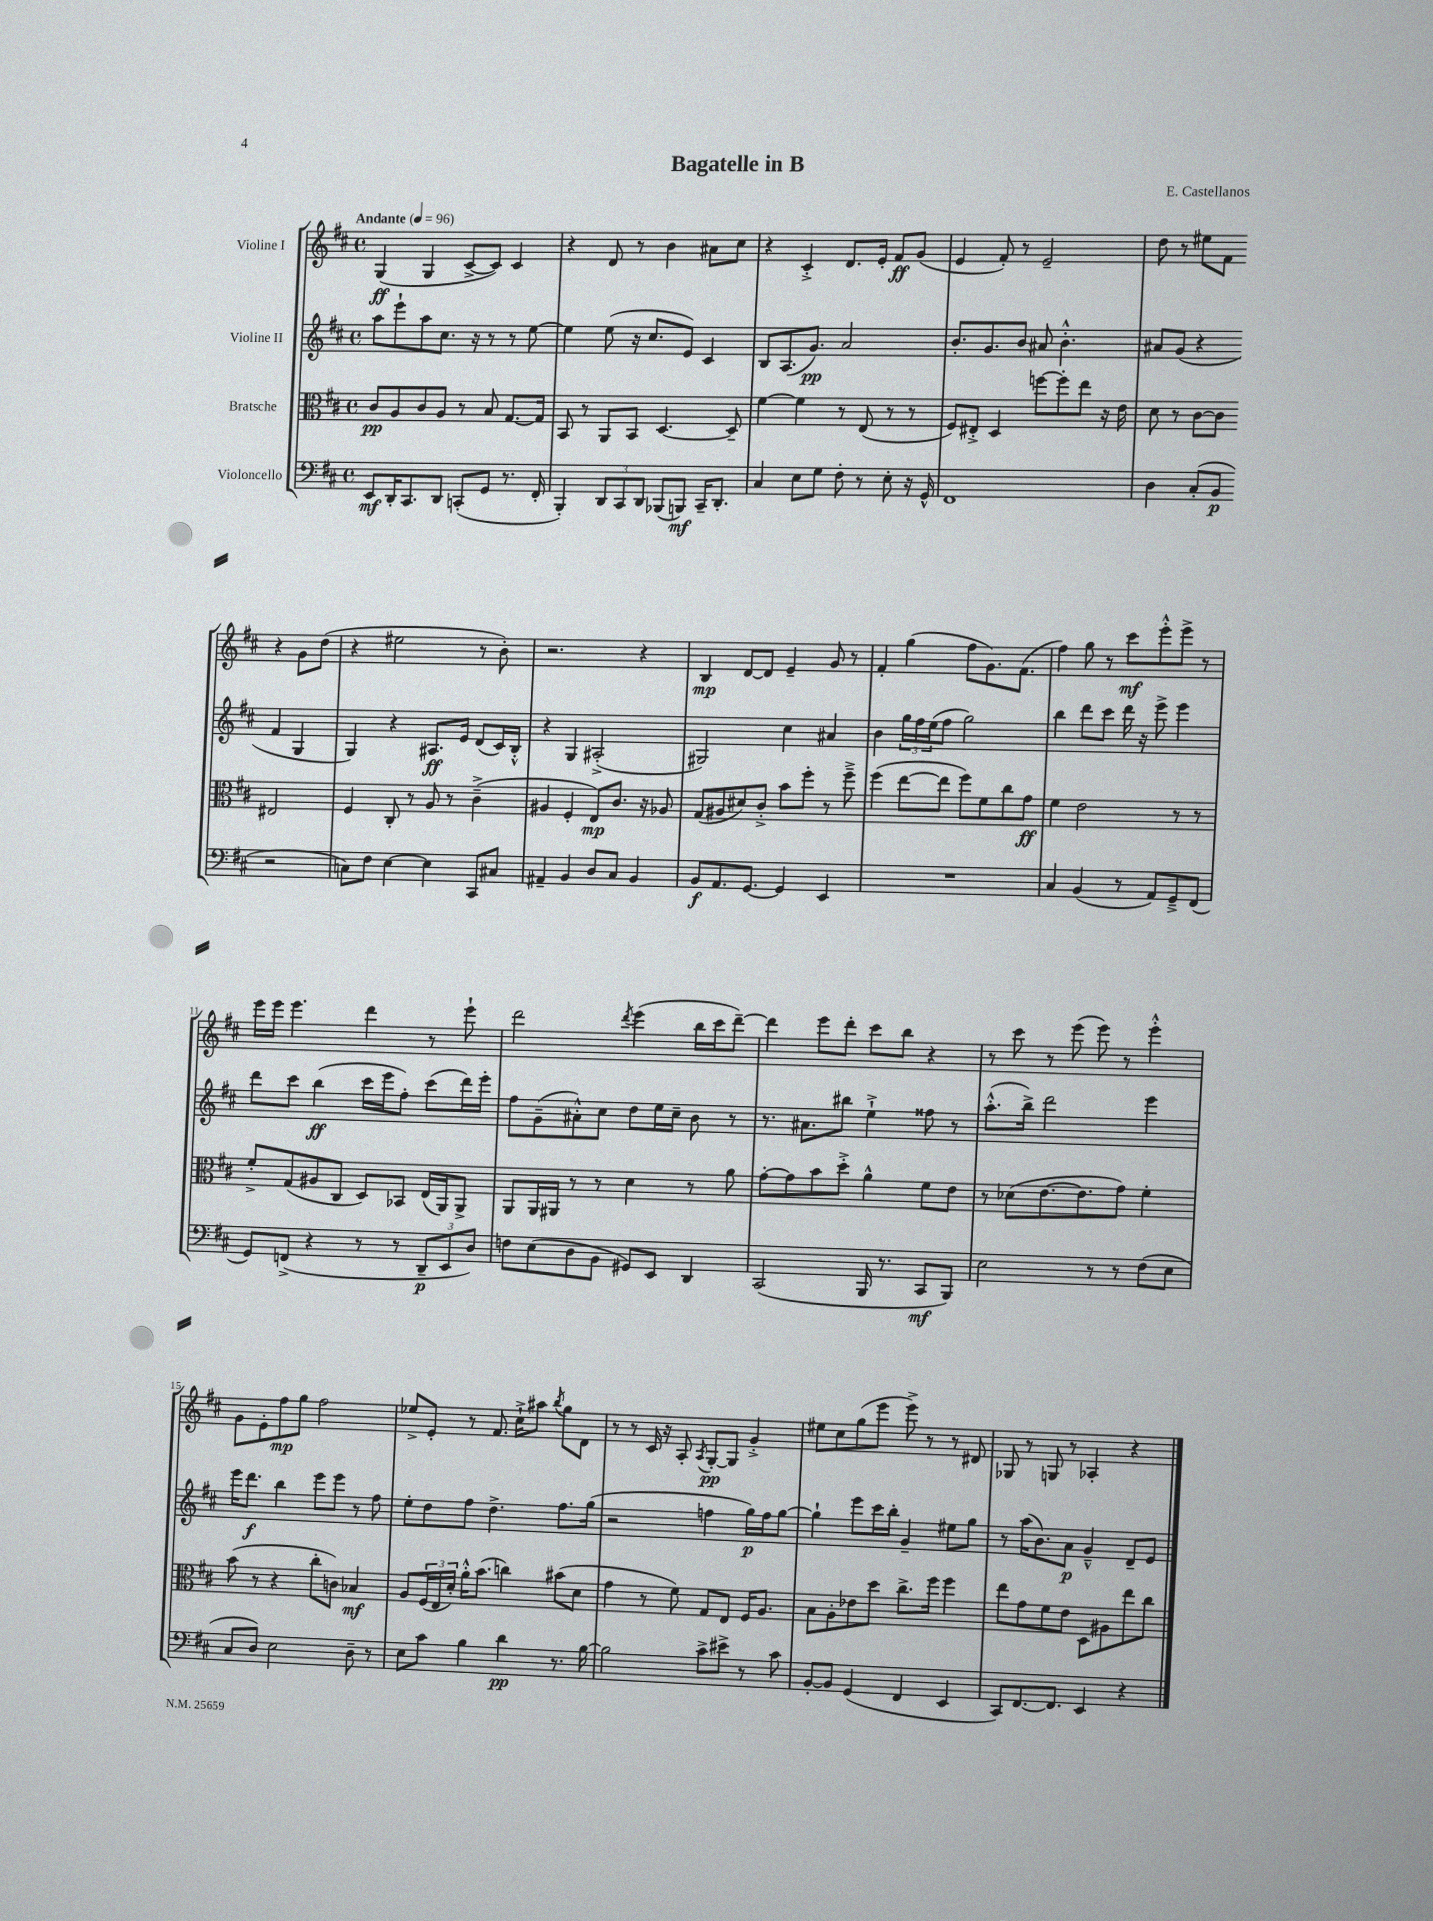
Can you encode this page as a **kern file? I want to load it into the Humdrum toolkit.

**kern	**dynam	**kern	**dynam	**kern	**dynam	**kern	**dynam
*part4	*part4	*part3	*part3	*part2	*part2	*part1	*part1
*staff4	*staff4	*staff3	*staff3	*staff2	*staff2	*staff1	*staff1
*I"Violoncello	*	*I"Bratsche	*	*I"Violine II	*	*I"Violine I	*
*clefF4	*	*clefC3	*	*clefG2	*	*clefG2	*
*k[f#c#]	*	*k[f#c#]	*	*k[f#c#]	*	*k[f#c#]	*
*M4/4	*	*M4/4	*	*M4/4	*	*M4/4	*
*met(c)	*	*met(c)	*	*met(c)	*	*met(c)	*
*MM96	*	*MM96	*	*MM96	*	*MM96	*
=1	=1	=1	=1	=1	=1	=1	=1
!	!	!	!	!	!	!LO:TX:a:B:t=Andante	!
8EE/L	mf	8c#/L	pp	8aa\L	.	(4G/	ff
16DD'/K	.	8A/	.	8eee`\	.	.	.
8.CC#/	.	.	.	.	.	.	.
.	.	8c#/	.	8aa\	.	4G/	.
8DD/J	.	8A/J	.	8.cc#\J	.	.	.
(8CCn'/L	.	8r	.	.	.	[8c#^/L	.
.	.	.	.	16r	.	.	.
8GG/J	.	8B/	.	8r	.	8c#/J])	.
8.r	.	[8.G/L	.	8r	.	4c#/	.
.	.	.	.	[8ee\	.	.	.
16FF#'/	.	16G/Jk]	.	.	.	.	.
=2	=2	=2	=2	=2	=2	=2	=2
4BBB'/)	.	8BB/	.	4ee\]	.	4r	.
.	.	8r	.	.	.	.	.
12DD/L	.	8AA/L	.	(8ee\	.	8d/	.
12CC#/	.	.	.	.	.	.	.
.	.	8BB/J	.	16r	.	8r	.
12DD/J	.	.	.	.	.	.	.
.	.	.	.	8.cc#/L	.	.	.
(8BBB-X/L	.	[4.D/	.	.	.	4b\	.
8BBBn/J)	mf	.	.	8e/J)	.	.	.
16CC#~/KL	.	.	.	4c#/	.	8a#X\L	.
8.DD'/J	.	.	.	.	.	.	.
.	.	8D~/]	.	.	.	8cc#\J	.
=3	=3	=3	=3	=3	=3	=3	=3
4C#/	.	[4f#\	.	8B/L	.	4r	.
.	.	.	.	(8.A/	.	.	.
8E\L	.	4f#\]	.	.	.	4c#'^/	.
.	.	.	.	8.g/J)	pp	.	.
8G\J	.	.	.	.	.	.	.
8F#'\	.	8r	.	2a/	.	8.d/L	.
8r	.	(8E/	.	.	.	.	.
.	.	.	.	.	.	16e'/Jk	.
8E'\	.	8r	.	.	.	8f#/L	ff
16r	.	8r	.	.	.	(8g/J	.
16GG^^/	.	.	.	.	.	.	.
=4	=4	=4	=4	=4	=4	=4	=4
1FF#	.	8F#/L)	.	8.b'/L	.	4e/	.
.	.	8E#X'^/J	.	.	.	.	.
.	.	.	.	8.g/	.	.	.
.	.	4D/	.	.	.	8f#'/)	.
.	.	.	.	8b/J	.	8r	.
.	.	[8ffn\L	.	8a#X/	.	2e~/	.
.	.	8ff'\]	.	4.b'^^\	.	.	.
.	.	8ee\J	.	.	.	.	.
.	.	16r	.	.	.	.	.
.	.	16e\	.	.	.	.	.
=5	=5	=5	=5	=5	=5	=5	=5
4D\	.	8d\	.	8a#X/L	.	8dd\	.
.	.	8r	.	(8g/J	.	8r	.
(8C#'/L	.	[8c#\L	.	4r	.	8ee#X\L	.
8BB/J	p	8c#\J]	.	.	.	8f#\J	.
2r	.	2E#X/	.	4f#/	.	4r	.
.	.	.	.	4G/	.	8g\L	.
.	.	.	.	.	.	(8dd\J	.
!!LO:LB:g=z
=6	=6	=6	=6	=6	=6	=6	=6
8Cn\L)	.	4F#/	.	4G/)	.	4r	.
8F#\J	.	.	.	.	.	.	.
[4E\	.	8C#'/	.	4r	.	2ee#X\	.
.	.	8r	.	.	.	.	.
4E\]	.	8A/	.	8.A#X/L	ff	.	.
.	.	8r	.	.	.	.	.
.	.	.	.	16e/Jk	.	.	.
8CC#/L	.	(4c#~^\	.	(8d/L	.	8r	.
8C#X/J	.	.	.	16c#/L)	.	8b'\)	.
.	.	.	.	16B'^^/JJ	.	.	.
=7	=7	=7	=7	=7	=7	=7	=7
4AA#X~/	.	4A#X/	.	4r	.	2.r	.
4BB/	.	4F#'/	.	4G/	.	.	.
8D/L	.	8E/L)	mp	(2A#X'^/	.	.	.
8C#/J	.	8.c#/J	.	.	.	.	.
4BB/	.	.	.	.	.	4r	.
.	.	16r	.	.	.	.	.
.	.	8A-X/	.	.	.	.	.
=8	=8	=8	=8	=8	=8	=8	=8
8BB/L	f	(8G/L	.	2G#X/)	.	4B/	mp
8.AA/	.	8A#X/	.	.	.	.	.
.	.	8d#X/)	.	.	.	[8d/L	.
[8.GG/J	.	.	.	.	.	.	.
.	.	8c#'^/J	.	.	.	8d/J]	.
4GG/]	.	8b\L	.	4cc#\	.	4e~/	.
.	.	8ff#'\J	.	.	.	.	.
4EE/	.	8r	.	4a#X/	.	8g/	.
.	.	8ff#~^\	.	.	.	8r	.
=9	=9	=9	=9	=9	=9	=9	=9
1r	.	(4ff#\	.	4b\	.	4f#'/	.
.	.	[8ee\L	.	24gg\LL	.	(4gg\	.
.	.	.	.	24ff#\	.	.	.
.	.	.	.	(24ee\J	.	.	.
.	.	8ee\J]	.	8ff#\J	.	.	.
.	.	8ff#\L)	.	2gg\)	.	8ff#\L	.
.	.	8f#\	.	.	.	8.g\)	.
.	.	8cc#\	.	.	.	.	.
.	.	.	.	.	.	(8.f#\J	.
.	.	8g\J	ff	.	.	.	.
=10	=10	=10	=10	=10	=10	=10	=10
4C#/	.	4f#\	.	4bb\	.	4ff#\)	.
(4BB/	.	2e\	.	8ddd\L	.	8gg\	.
.	.	.	.	8ccc#\J	.	8r	.
8r	.	.	.	16ddd\	.	8ccc#\L	mf
.	.	.	.	16r	.	.	.
8AA/L)	.	.	.	8eee^\	.	8eee'^^\	.
8GG~^/	.	8r	.	4eee\	.	8eee^\J	.
(8FF#/J	.	8r	.	.	.	8r	.
!!LO:LB:g=z
=11	=11	=11	=11	=11	=11	=11	=11
8GG/L)	.	8f#'^/L	.	8ddd\L	.	16eee\LL	.
.	.	.	.	.	.	16eee\JJ	.
(8FFn^/J	.	(8G/	.	8ccc#\J	.	4.eee\	.
4r	.	8A#X/	.	(4bb\	ff	.	.
.	.	8C#/J	.	.	.	.	.
8r	.	8D/L)	.	16ccc#\LL	.	4ddd\	.
.	.	.	.	16eee\J	.	.	.
8r	.	8BB-X/J	.	8ff#'\J)	.	.	.
12DD~/L	p	(16E/LL	.	(8ccc#\L	.	8r	.
.	.	16AA/J)	.	.	.	.	.
12EE/	.	.	.	.	.	.	.
.	.	8AA^/J	.	16ddd\L)	.	8eee`\	.
12D/J)	.	.	.	.	.	.	.
.	.	.	.	16eee'\JJ	.	.	.
=12	=12	=12	=12	=12	=12	=12	=12
8Fn\L	.	8AA/L	.	8ff#\L	.	2ddd\	.
(8E\	.	16AA/L	.	(8g~\	.	.	.
.	.	16AA#X/JJ	.	.	.	.	.
8D\	.	8r	.	8a#X'^^\)	.	.	.
8BB\J	.	8r	.	8cc#\J	.	.	.
.	.	.	.	.	.	8qddd/	.
8GG#X/L)	.	4d\	.	8dd\L	.	(4eee\	.
8EE/J	.	.	.	16ee\L	.	.	.
.	.	.	.	16cc#~\JJ	.	.	.
4DD/	.	8r	.	8b\	.	16bb\LL	.
.	.	.	.	.	.	16ccc#\J	.
.	.	8a\	.	8r	.	[8ddd~\J)	.
=13	=13	=13	=13	=13	=13	=13	=13
(2CC#/	.	[8g'\L	.	8.r	.	4ddd\]	.
.	.	8g\]	.	.	.	.	.
.	.	.	.	8.a#X\L	.	.	.
.	.	8b\	.	.	.	8eee\L	.
.	.	8dd'^\J	.	8bb#X\J	.	8ddd'\J	.
16BBB/	.	4a^^\	.	4ee`^\	.	8ccc#\L	.
8.r	.	.	.	.	.	.	.
.	.	.	.	.	.	8bb\J	.
8CC#/L	mf	8f#\L	.	8ff##X\	.	4r	.
8BBB/J)	.	8e\J	.	8r	.	.	.
=14	=14	=14	=14	=14	=14	=14	=14
2E\	.	8r	.	(8.aa'^^\L	.	8r	.
.	.	(8d-X\L	.	.	.	8ccc#\	.
.	.	.	.	16bb^\Jk)	.	.	.
.	.	[8.e\	.	2ddd\	.	8r	.
.	.	.	.	.	.	(8eee\	.
.	.	8.e\]	.	.	.	.	.
8r	.	.	.	.	.	8eee\)	.
8r	.	8g\J)	.	.	.	8r	.
(8F#\L	.	4f#'\	.	4eee\	.	4eee'^^\	.
8E\J	.	.	.	.	.	.	.
!!LO:LB:g=z
=15	=15	=15	=15	=15	=15	=15	=15
8C#/L	.	(8b\	.	16eee\KL	.	8g\L	.
.	.	.	.	8.ddd\J	f	.	.
8D/J)	.	8r	.	.	.	8e'\	.
2E\	.	4r	.	4bb\	.	8ff#\	mp
.	.	.	.	.	.	8gg\J	.
.	.	8cc#'\L	.	8eee\L	.	2ff#\	.
.	.	8cn\J)	.	8eee\J	.	.	.
8D~\	.	4B-X/	mf	8r	.	.	.
8r	.	.	.	8ff#\	.	.	.
=16	=16	=16	=16	=16	=16	=16	=16
8E\L	.	8A/L	.	8ee'\L	.	8ee-X^/L	.
8c#\J	.	(24F#/L	.	8dd\	.	8e'/J	.
.	.	24E/	.	.	.	.	.
.	.	24d'/JJ)	.	.	.	.	.
4B\	.	16a'^^\KL	.	8ff#\J	.	8r	.
.	.	(8.b\J	.	.	.	.	.
.	.	.	.	4.dd^\	.	8.f#/	.
4d\	pp	4ccn\)	.	.	.	.	.
.	.	.	.	.	.	16cc#`^\KL	.
.	.	.	.	.	.	8aa#X\J	.
.	.	.	.	.	.	8qbb/	.
8.r	.	(8b#X\L	.	8.ff#\L	.	8gg\L	.
.	.	8d\J	.	.	.	8d\J	.
[16B\	.	.	.	(16gg\Jk	.	.	.
=17	=17	=17	=17	=17	=17	=17	=17
2B\]	.	4g\	.	2r	.	8r	.
.	.	.	.	.	.	8r	.
.	.	8r	.	.	.	16c#/	.
.	.	.	.	.	.	16r	.
.	.	8f#\)	.	.	.	8A'/	.
.	.	.	.	.	.	8qA/	.
8c#^\L	.	8G/L	.	4ffn\	.	[8G'/L	pp
8e#X^\J	.	8E/J	.	.	.	8G/J]	.
8r	.	16F#/KL	.	16gg\LL)	p	4g'^/	.
.	.	8.A/J	.	16ff\J	.	.	.
8c#\	.	.	.	[8gg\J	.	.	.
=18	=18	=18	=18	=18	=18	=18	=18
[8BB'/L	.	8B\L	.	4gg`\]	.	8ee#X\L	.
8BB/J]	.	8A'\	.	.	.	8cc#\	.
(4GG/	.	8e-X\	.	8eee\L	.	(8gg\	.
.	.	8dd\J	.	16ccc#\L	.	8eee\J	.
.	.	.	.	16bb'\JJ	.	.	.
4FF#/	.	8.cc#^\L	.	4g~/	.	8eee^\)	.
.	.	.	.	.	.	8r	.
.	.	16ff#\Jk	.	.	.	.	.
4EE/	.	4ff#\	.	8ee#X\L	.	8r	.
.	.	.	.	8gg\J	.	8d#X/	.
=19	=19	=19	=19	=19	=19	=19	=19
8CC#/L)	.	8ee\L	.	8r	.	8G-X/	.
[8.FF#/	.	8g\	.	(16aa\KL	.	8r	.
.	.	.	.	8.b\)	.	.	.
.	.	8f#\	.	.	.	8Gn/	.
8.FF#/J]	.	.	.	.	.	.	.
.	.	8e\J	.	8a\J	p	8r	.
4EE/	.	8D\L	.	4g~^^/	.	4A-X'/	.
.	.	8A#X\	.	.	.	.	.
4r	.	8ee\	.	8d~/L	.	4r	.
.	.	8cc#\J	.	8e/J	.	.	.
==	==	==	==	==	==	==	==
*-	*-	*-	*-	*-	*-	*-	*-
